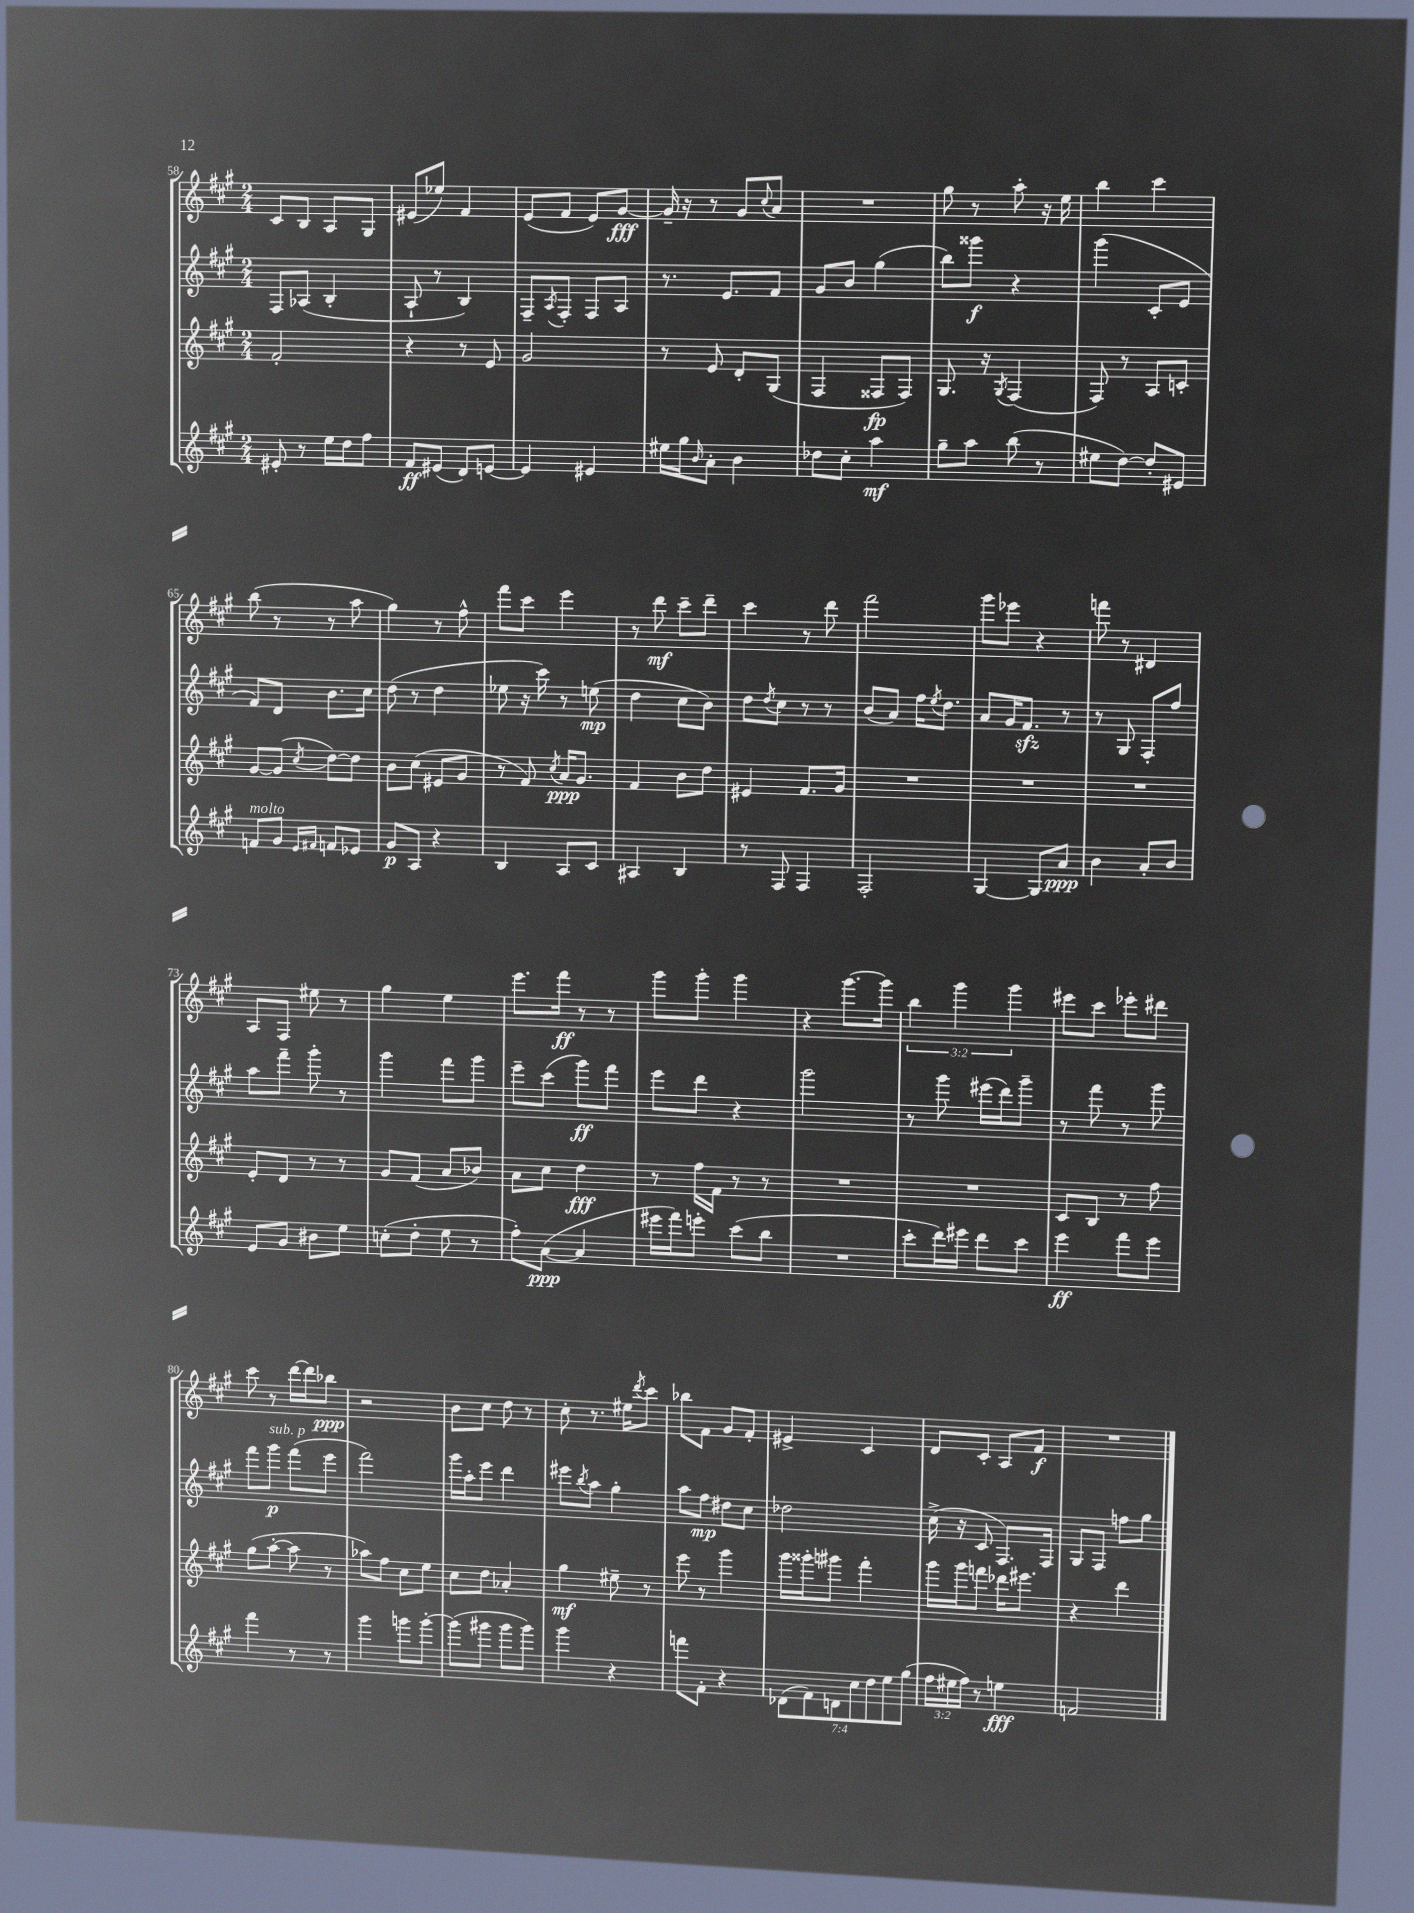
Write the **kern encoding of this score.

**kern	**kern	**kern	**kern
*staff4	*staff3	*staff2	*staff1
*clefG2	*clefG2	*clefG2	*clefG2
*k[f#c#g#]	*k[f#c#g#]	*k[f#c#g#]	*k[f#c#g#]
*M2/4	*M2/4	*M2/4	*M2/4
8e#'/	2f#'/	8F#/L	8c#/L
8r	.	(8A-/J	8B/J
16ee\LL	.	4B'/	8A/L
16dd\J	.	.	.
8ff#\J	.	.	8G#/J
=	=	=	=
8f#/L	4r	8A`/	(8e#/L
(8e#/J	.	8r	8ee-/J)
8d/L)	8r	4B/)	4f#/
[8e/J	8e/	.	.
=	=	=	=
4e/]	2g#/	8F#~/L	(8e/L
.	.	8qA/	.
.	.	8F#'/J	8f#/J
4e#/	.	8F#/L	8e/L)
.	.	8A/J	[8g#/J
=	=	=	=
16ee#\LL	8r	8.r	16g#~/]
16gg#\J	.	.	16r
16qqb/	.	.	.
8a'\J	8e/	.	8r
.	.	8.e/L	.
4b\	8d'/L	.	8g#/L
.	.	.	8qqcc#/
.	(8G#/J	8f#/J	8a/J
=	=	=	=
8dd-\L	4F#/	8g#/L	2r
8cc#'\J	.	8b/J	.
4aa\	8F##/L	(4gg#\	.
.	8F##/J)	.	.
=	=	=	=
8gg#~\L	8.G#/	8bb\L)	8gg#\
8aa\J	.	8ggg##\J	8r
.	16r	.	.
.	8qG#/	.	.
(8bb\	(4F#/	4r	8aa'\
8r	.	.	16r
.	.	.	16ee\
=	=	=	=
8ee#\L	8F#/)	(4ggg#\	4bb\
[8dd\J)	8r	.	.
8dd'/]L	8A/L	8c#'/L	4ccc#\
8e#/J	8c'/J	8e/J	.
=	=	=	=
8f/L	[8g#/L	8f#/L)	(8bb\
8g#/J	(8g#/]J	8d/J	8r
16qqe/LL	.	.	.
16qqf#/JJ	8qcc#/	.	.
8f/L	[8dd\L)	8.b\L	8r
8e-/J	8dd\]J	.	8aa\
.	.	16cc#\Jk	.
=	=	=	=
8g#/L	8b\L	(8dd\	4gg#\)
8A/J	(8cc#\J	8r	.
4r	8e#/L	4dd\	8r
.	8g#/J	.	8ff#^^\
=	=	=	=
4B/	8r	8ee-\	8fff#\L
.	8f#/)	16r	8ccc#\J
.	.	16ccc#\)	.
.	8qcc#/	.	.
8A/L	16a/LK	8r	4eee\
.	8.g#/J	.	.
8c#/J	.	(8ee\	.
=	=	=	=
4A#/	4f#/	4dd\	8r
.	.	.	8ddd\
4B/	8b\L	8cc#\L	8ccc#~\L
.	8dd\J	8b\J)	8ddd~\J
=	=	=	=
8r	4e#/	8dd\L	4ccc#\
.	.	8qdd/	.
8F#/	.	8cc#\J	.
4F#/	8.f#/L	8r	8r
.	.	8r	8ddd\
.	16g#/Jk	.	.
=	=	=	=
2F#'/	2r	(8b/L	2fff#\
.	.	8a/J)	.
.	.	16ff#\LK	.
.	.	8qee/	.
.	.	8.dd\J	.
=	=	=	=
[4G#/	2r	8a/L	8ggg#\L
.	.	16g#/K	8eee-\J
.	.	8.f#/J	.
8G#/]L	.	.	4r
8a/J	.	8r	.
=	=	=	=
4b\	2r	8r	8fff\
.	.	8G#/	8r
8a'/L	.	8F#'/L	4d#/
8b/J	.	8ff#/J	.
=	=	=	=
8e/L	8e'/L	8aa\L	8A/L
8g#/J	8d/J	8fff#~\J	8F#/J
8b#\L	8r	8ggg#'\	8ee#\
8ee\J	8r	8r	8r
=	=	=	=
(8cc'\L	8g#/L	4ggg#\	4gg#\
8dd'\J	(8f#/J	.	.
8ee\	8a/L	8fff#\L	4ee\
8r	8b-/J)	8ggg#\J	.
=	=	=	=
8ff#'\L)	8a\L	8eee~\L	8.eee\L
([8a\J	8cc#\J	(8ccc#\J	.
.	.	.	16fff#\Jk
4a/]	4dd\	8ggg#\L)	8r
.	.	8fff#\J	8r
=	=	=	=
16eee#\LL	8r	8eee\L	8ggg#\L
16fff#\J)	.	.	.
8eee'\J	16ff#\LL	8ddd\J	8ggg#'\J
.	16f#\JJ	.	.
(8ccc#\L	8r	4r	4ggg#\
8bb\J	8r	.	.
=	=	=	=
2r	2r	2ggg#\	4r
.	.	.	[8.ggg#\L
.	.	.	16ggg#\]Jk
=	=	=	=
8ccc#'\L	2r	8r	6bb\
16ddd\L)	.	8ggg#\	.
.	.	.	6ggg#\
16eee#\JJ	.	.	.
8ddd\L	.	(16eee#\LL	.
.	.	16ddd\J)	.
.	.	.	6ggg#\
8ccc#\J	.	8ggg#~\J	.
=	=	=	=
4eee\	8c#/L	8r	8eee#\L
.	8B/J	8fff#\	8ccc#\J
8fff#\L	8r	8r	8eee-'\L
8eee\J	8ff#\	8ggg#\	8ddd#\J
=	=	=	=
4fff#\	(8gg#\L	8fff#\L	8ccc#\
.	[8aa'\J	8ggg#\J	8r
8r	8aa\]	(8fff#\L	[16ddd\LL
.	.	.	16ddd\]J
8r	8r	8eee\J	8bb-\J
=	=	=	=
4ggg#\	8aa-\L)	2fff#\)	2r
.	8ff#\J	.	.
8ggg\L	8cc#\L	.	.
[8ggg'\J	8ee\J	.	.
=	=	=	=
(8ggg\]L	8cc#\L	16ggg#\LL	8b\L
.	.	16aa'\J	.
8ggg#\J	8dd\J	8eee\J	8cc#\J
8ggg#\L	4a-'/	4ddd\	8dd\
8ggg#\J)	.	.	8r
=	=	=	=
4ggg#\	4gg#\	8eee#\L	8cc#'\
.	.	8qbb/	.
.	.	8aa\J	8.r
4r	8ee#~\	4gg#'\	.
.	.	.	16ee#\LK
.	.	.	8qddd/
.	8r	.	8ccc#\J
=	=	=	=
8fff\L	8eee\	8aa\L	8bb-\L
8f#'\J	8r	8ff#\J	8f#\J
4r	4ggg#\	8dd#\L	8g#/L
.	.	8cc#\J	8f#'/J
=	=	=	=
(14d-\L	16ggg#\LL	2dd-\	4e#^/
.	16ggg##'\J	.	.
14f#\)	.	.	.
.	8ggg#\J	.	.
14d\	.	.	.
14cc#\	.	.	.
.	4fff#'\	.	4c#/
14dd\	.	.	.
14ee\	.	.	.
(14gg#\J	.	.	.
=	=	=	=
24ff#\LL	16ggg#\LL	(16cc#^\	8d/L
24ee#\	.	.	.
.	16ggg#\J	16r	.
24ff#\JJ)	.	.	.
8r	8fff\J	8c#/	8c#'/J
4ee\	16ddd-\LK	8.F#/L)	8A/L
.	8.eee#\J	.	.
.	.	.	8f#/J
.	.	16F#/Jk	.
=	=	=	=
2f/	4r	8G#/L	2r
.	.	8F#/J	.
.	4ddd\	8ff\L	.
.	.	8gg#\J	.
==	==	==	==
*-	*-	*-	*-
